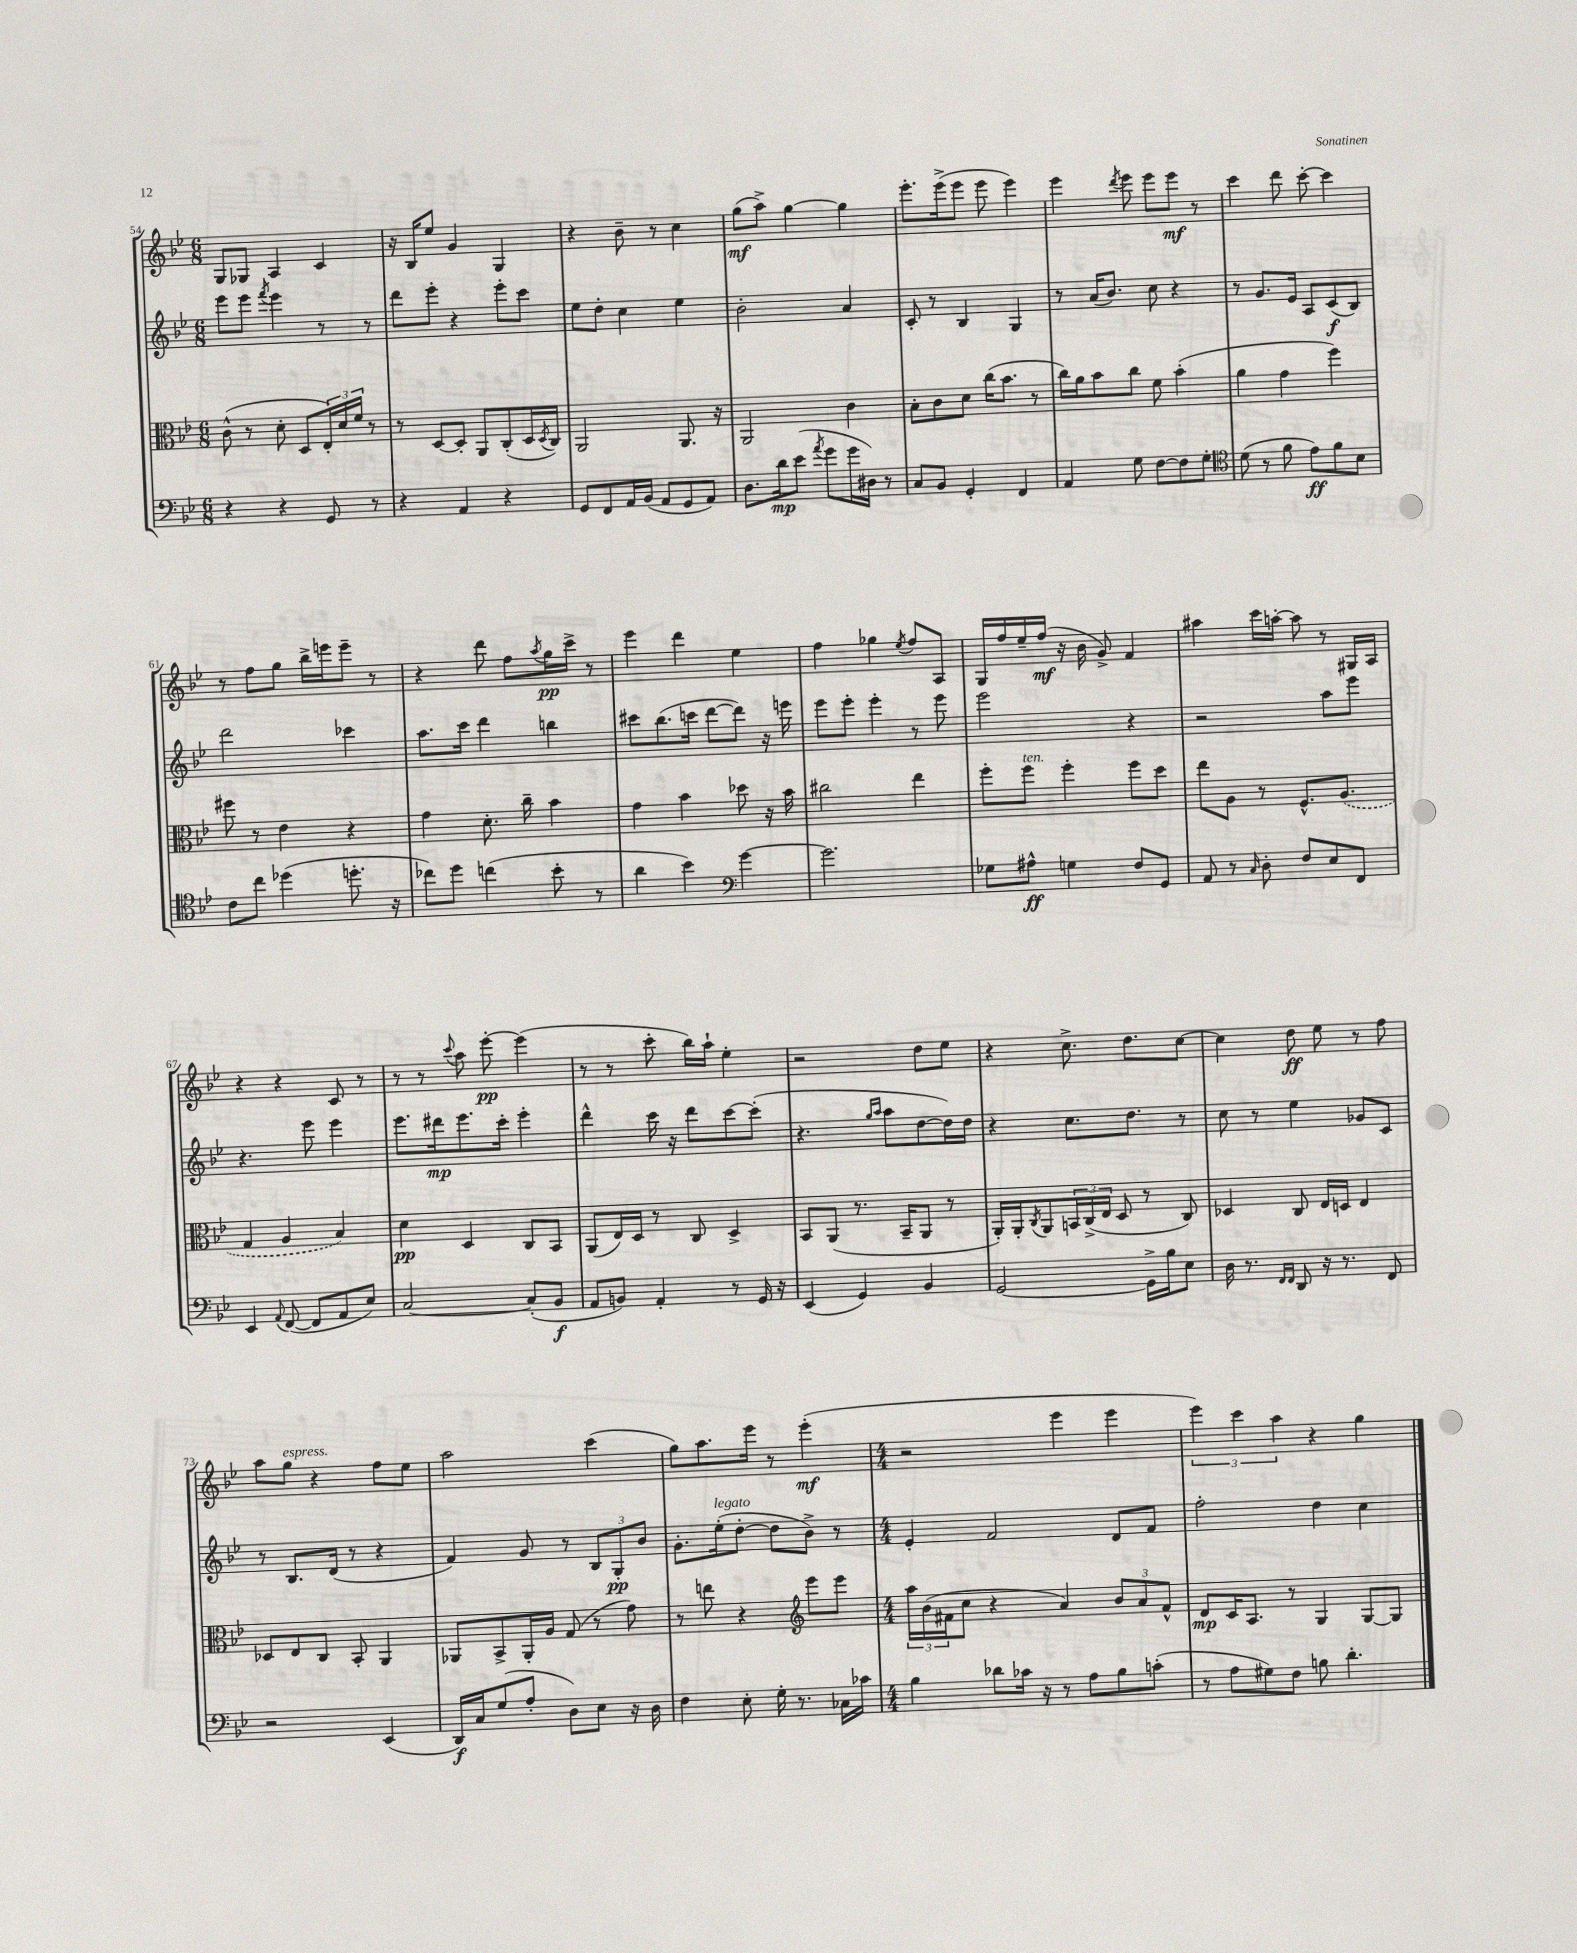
<<
\new StaffGroup <<
\new Staff = "s0" {
    \clef treble \key bes \major \numericTimeSignature \time 6/8
    g8 ges8 a4 c'4 |
    r16 bes16 ees''8 g'4 g4 |
    r4 bes'8-- r8 c''4 |
    g''8\mf( a''8->) g''4~ g''4 |
    ees'''8.-. ees'''16->( ees'''8 ees'''8 ees'''4) |
    ees'''4 \acciaccatura { d'''8 } ees'''8 ees'''8 ees'''8\mf r8 |
    c'''4 d'''8 c'''8~-. c'''4 |
    r8 f''8 g''8 bes''16-> e'''16 e'''8-- r8 |
    r4 d'''8 f''8 \acciaccatura { a''8 } g''16\pp c'''16-> r8 |
    ees'''4 d'''4 ees''4 |
    f''4 ges''4 \acciaccatura { ees''8 } f''8 a8 |
    g16 f''16 ees''16-- f''16\mf( r16 bes'16 g'8->) f'4 |
    ais''4 c'''16 a''16~-. a''8 r8 gis16 a16 |
    r4 r4 c'8 r8 |
    r8 r8 \appoggiatura { c'''8 } a''8 ees'''8~-.\pp ees'''4( |
    r8 r8 c'''8-. bes''16) a''16-! ees''4-. |
    r2 d''8 ees''8 |
    r4 c''8.-> d''8. c''8~ |
    c''4 d''8\ff ees''8 r8 f''8 |
    a''8 g''8^\markup { \italic "espress." } r4 f''8 ees''8 |
    a''2 c'''4( |
    g''8) a''8. ees'''16 r8 ees'''4-.\mf( |
    \numericTimeSignature \time 4/4 r2 ees'''4 ees'''4 |
    \tuplet 3/2 { ees'''4) c'''4 a''4 } r4 g''4 \bar "|." |
}
\new Staff = "s1" {
    \clef treble \key bes \major \numericTimeSignature \time 6/8
    ees'''8 ees'''8 \acciaccatura { f'''8 } ees'''4 r8 r8 |
    d'''8 ees'''8-. r4 ees'''8-. c'''8 |
    ees''8 d''8-. c''4 ees''4 |
    bes'2-. a'4 |
    c'8-. r8 bes4 g4 |
    r8 a'16( bes'8.) c''8 r4 |
    r8 g'8. ees'16 a8 c'8\f( bes8) |
    d'''2 ces'''4 |
    a''8. c'''16 d'''4 b''4 |
    cis'''8 bes''8.( c'''16 d'''8~ d'''8) r16 e'''16 |
    ees'''8 ees'''8-. ees'''4-. r8 ees'''8 |
    ees'''2 r4 |
    r2 a''8 ees'''8 |
    r4. ees'''8 ees'''4 |
    ees'''8. dis'''16\mp ees'''8. c'''16-. ees'''4-. |
    d'''4-^ c'''16 r16 d'''8 c'''8~ c'''8-.( |
    r4. \grace { g''16 a''16 } a''8 d''8~ d''16) d''16 |
    r4 c''8. d''8. r8 |
    c''8 r8 ees''4 ges'8 c'8 |
    r8 bes8. d'16( r8 r4 |
    f'4) g'8 r8 \tuplet 3/2 { bes8 g8-.\pp bes'8 } |
    g'8.-. ees''16-.^\markup { \italic "legato" }( d''8~-. d''8 bes'8->) r8 |
    \numericTimeSignature \time 4/4 ees'4-. f'2 d'8 f'8 |
    f''2-. d''4 c''4 \bar "|." |
}
\new Staff = "s2" {
    \clef alto \key bes \major \numericTimeSignature \time 6/8
    c'8-^( r8 d'8-. d8 \tuplet 3/2 { ees16-.) d'16 f'16 } r8 |
    r8 d8~ d8-. a,8 c8-.( d16 \acciaccatura { d8 } c16) |
    a,2 a,8. r16 |
    a,2 c'4 |
    bes8-. c'8 d'8 c''16( bes'8. r8 |
    c''16) a'16 bes'8 c''8 f'8 bes'4-.( |
    a'4 g'4 f''4) |
    fis''8 r8 ees'4 r4 |
    g'4 d'8.-. c''16-- bes'4 |
    g'4 bes'4 des''8 r16 bes'16 |
    cis''2 ees''4 |
    f''8-. f''8^\markup { \italic "ten." } f''4-. f''8 d''8 |
    ees''8 a8 r8 f8.-^ \once \slurDashed a8.( |
    g4 a4 bes4) |
    d'4\pp d4 c8 bes,8 |
    a,8( ees16) d16 r8 c8 d4-> |
    bes,8 a,8( r8. bes,16-- a,8 r8 |
    a,16-.) a,16-. \acciaccatura { c8 } a,8 \tuplet 3/2 { b,16 c16->( ees16 } d8 r8 c8) |
    des4 c8 ees16 d16 ees4 |
    des8 ees8 c8 bes,8-. a,4 |
    aes,8 bes,8-> aes,16-. a16 g8( r8 g'8) |
    r8 e''8 r4 \clef treble ees'''8 ees'''8 |
    \numericTimeSignature \time 4/4 \tuplet 3/2 { a''16 bes'16( fis'16 } c''8 r4 a'4) \tuplet 3/2 { bes'8 a'8 fis'8-^ } |
    d'8\mp c'16 a8. r8 g4 g8~ g8 \bar "|." |
}
\new Staff = "s3" {
    \clef bass \key bes \major \numericTimeSignature \time 6/8
    r4 r4 g,8 r8 |
    r4 a,4 r4 |
    g,8 f,8 a,16 bes,16( a,8 g,8 a,8) |
    d8. d'16\mp ees'8( \acciaccatura { a'8 } g'8 g'16 dis16) r8 |
    c8 bes,8 g,4-. f,4 |
    a,4 g8 f8~ f8 g8-. |
    \clef tenor d'8( r8 f'8 ees'8\ff) f'8 bes8 |
    c'8 c''8 des''4( d''8.-. r16 |
    ces''8) d''8 c''4( bes'8-. r8 |
    a'4 bes'4) \clef bass g'4~ |
    g'2. |
    ges8 ais8-^\ff g4 f8 g,8 |
    a,8 r8 \grace { c16 } d8-. f8 ees8 f,8 |
    ees,4 \appoggiatura { a,8 } f,8~( f,8 a,8 ees8) |
    c2~ c8-.( bes,8\f |
    a,8 b,8) a,4-. r8 g,16 r16 |
    ees,4( g,4) bes,4 |
    g,2~ g,16-> bes16 ees8 |
    d16 r8. \grace { f,16 f,16 } d,8 r16 r8. f,8 |
    r2 ees,4( |
    d,16\f) c16 g8( a8-. d8) ees8 r16 d16 |
    f4 ees8-. g16-. r8. ces16 ces'16 |
    \numericTimeSignature \time 4/4 bes4 des'8 ces'16 r16 r8 a8 bes8 c'8-.( |
    r8 a8 gis8) f8 b8 d'4.-. \bar "|." |
}
>>
>>
\layout { \context { \Score currentBarNumber = #54 } }
